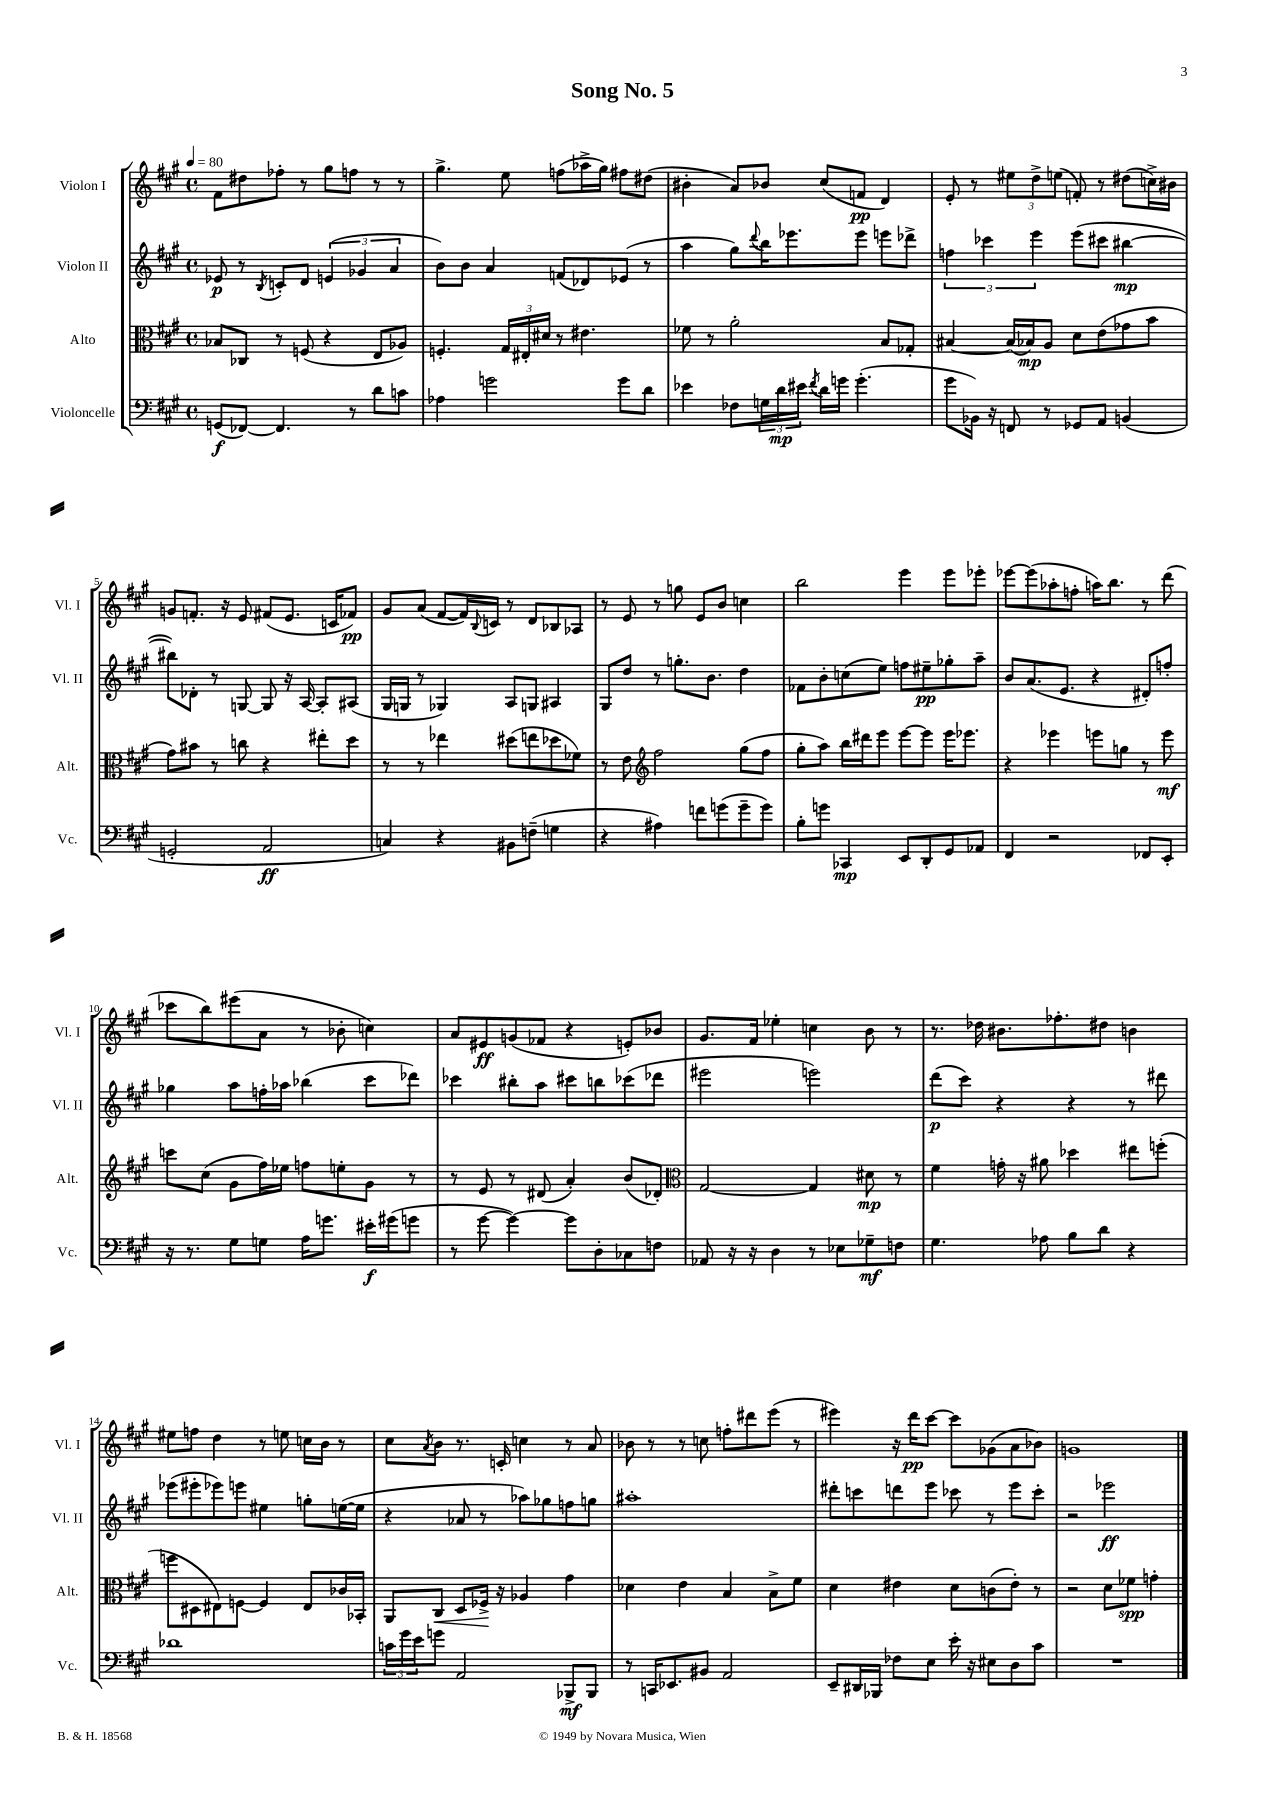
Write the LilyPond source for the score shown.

\header { title = "Song No. 5" }
<<
\new StaffGroup <<
\new Staff = "s0" \with { instrumentName = "Violon I" shortInstrumentName = "Vl. I" } {
    \clef treble \key a \major \defaultTimeSignature \time 4/4 \tempo 4 = 80
    fis'8 dis''8 fes''8-. r8 gis''8 f''8 r8 r8 |
    gis''4.-> e''8 f''8( aes''16-> gis''16) fis''8 dis''8( |
    bis'4-. a'8) bes'8 cis''8( f'8\pp d'4) |
    e'8-. r8 \tuplet 3/2 { eis''8 d''8-> e''8( } f'8-.) r8 dis''8( c''16->) bis'16 |
    g'8 f'8.-. r16 e'8 fis'8( e'8. c'16 fes'8\pp) |
    gis'8 a'8( fis'8~ fis'16) \appoggiatura { b8 } c'16 r8 d'8 bes8 aes8 |
    r8 e'8 r8 g''8 e'8 b'8 c''4 |
    b''2 e'''4 e'''8 ees'''8-. |
    ees'''8~ ees'''8( aes''8-. f''8-. a''16) b''8. r8 d'''8( |
    ces'''8 b''8) eis'''8( a'8 r8 bes'8-. c''4) |
    a'8 eis'8\ff g'8( fes'8 r4 e'8-.) bes'8 |
    gis'8. fis'16 ees''4-. c''4 b'8 r8 |
    r8. des''16 bis'8. fes''8.-. dis''8 b'4 |
    eis''8 f''8 d''4 r8 e''8 c''16 b'16 r8 |
    cis''8 \acciaccatura { a'8 } b'8 r8. c'16-. c''4 r8 a'8 |
    bes'8 r8 r8 c''8 f''8-. dis'''8 e'''8( r8 |
    eis'''4) r16 d'''16\pp cis'''8~ cis'''8 ges'8( a'8 bes'8) |
    g'1 \bar "|." |
}
\new Staff = "s1" \with { instrumentName = "Violon II" shortInstrumentName = "Vl. II" } {
    \clef treble \key a \major \defaultTimeSignature \time 4/4
    ees'8\p r8 \acciaccatura { b8 } c'8-. d'8 \tuplet 3/2 { e'4( ges'4 a'4 } |
    b'8) b'8 a'4 f'8( des'8) ees'8( r8 |
    a''4 gis''8) \appoggiatura { d'''8 } b''16 ees'''8. ees'''8 e'''8 des'''8-> |
    \tuplet 3/2 { f''4 ces'''4 e'''4 } e'''8( cis'''8 bis''4~\mp |
    bis''8) des'8-. r8 g8~ g8 r16 a16~ a8-. ais8( |
    gis16 g16 r8 ges4) a8 g8 ais4 |
    gis8 d''8 r8 g''8.-. b'8. d''4 |
    fes'8 b'8-. c''8( e''8) f''8 eis''8--\pp ges''8-. a''8-- |
    b'8 a'8.( e'8. r4 dis'8-.) f''8-. |
    ges''4 a''8 f''16-. aes''16 bes''4( cis'''8 des'''8) |
    ces'''4 bis''8-. a''8 cis'''8 b''8 ces'''8( des'''8 |
    eis'''2 e'''2) |
    d'''8\p( cis'''8) r4 r4 r8 dis'''8 |
    ees'''8( eis'''8-. ees'''8) e'''8 eis''4 g''8-. e''16~( e''16 |
    r4 aes'8 r8 aes''8) ges''8 f''8 g''8 |
    ais''1-. |
    dis'''8-. c'''8 d'''8 e'''8 ces'''8 r8 e'''8 ces'''8-. |
    r2 ees'''2\ff \bar "|." |
}
\new Staff = "s2" \with { instrumentName = "Alto" shortInstrumentName = "Alt." } {
    \clef alto \key a \major \defaultTimeSignature \time 4/4
    bes8 ces8 r8 f8( r4 e8 aes8) |
    f4.-. \tuplet 3/2 { gis16 eis16-. dis'16 } r8 eis'4. |
    fes'8 r8 a'2-. b8 ges8-. |
    bis4~ bis16( bes16\mp) a8 d'8 e'8( ges'8 b'8 |
    gis'8) bis'8 r8 c''8 r4 eis''8-. d''8 |
    r8 r8 ees''4 dis''8( e''8 des''8 fes'8) |
    r8 e'8 \clef treble fis''2 gis''8( fis''8 |
    gis''8-. a''8) b''16 dis'''16 e'''8 e'''8~ e'''8 e'''16 ees'''8. |
    r4 ees'''4 e'''8 g''8 r8 e'''8\mf |
    c'''8 cis''8( gis'8 fis''16) ees''16 f''8 e''8-. gis'8 r8 |
    r8 e'8 r8 dis'8( a'4-.) b'8( des'8-.) |
    \clef alto gis2~ gis4 dis'8\mp r8 |
    fis'4 g'16-. r16 ais'8 des''4 eis''8 f''8-.( |
    f''8 dis8 eis8) f8~ f4 eis8 ces'16 bes,16-. |
    a,8 cis8\< d8 fes16->\! r16 aes4 gis'4 |
    des'4 e'4 b4 b8-> fis'8 |
    d'4 eis'4 d'8 c'8( eis'8-.) r8 |
    r2 d'8 fes'8\spp g'4-. \bar "|." |
}
\new Staff = "s3" \with { instrumentName = "Violoncelle" shortInstrumentName = "Vc." } {
    \clef bass \key a \major \defaultTimeSignature \time 4/4
    g,8\f( fes,8~) fes,4. r8 d'8 c'8 |
    aes4 g'2 g'8 d'8 |
    ees'4 fes8 \tuplet 3/2 { g16 d'16\mp eis'16 } \acciaccatura { fis'8 } d'16 g'16 g'4.-.( |
    gis'8 bes,16) r16 f,8 r8 ges,8 a,8 b,4( |
    g,2-. a,2\ff |
    c4) r4 bis,8 f8--( g4 |
    r4 ais4) f'8 g'8( g'8-- g'8) |
    b8-. g'8 ces,4\mp e,8 d,8-. gis,8 aes,8 |
    fis,4 r2 fes,8 e,8-. |
    r16 r8. gis8 g8 a16 g'8. eis'16-.\f gis'16( g'8 |
    r8 gis'8~ gis'4~) gis'8 d8-. ces8 f8 |
    aes,8 r16 r16 d4 r8 ees8 ges8--\mf f8 |
    gis4. aes8 b8 d'8 r4 |
    des'1 |
    \tuplet 3/2 { c'16 gis'16 e'16 } g'8 a,2 bes,,8->\mf bes,,8 |
    r8 c,16 ees,8. bis,8 a,2 |
    e,8-- dis,16 bes,,16 fes8 e8 e'16-. r16 eis8 d8 cis'8 |
    R1 \bar "|." |
}
>>
>>
